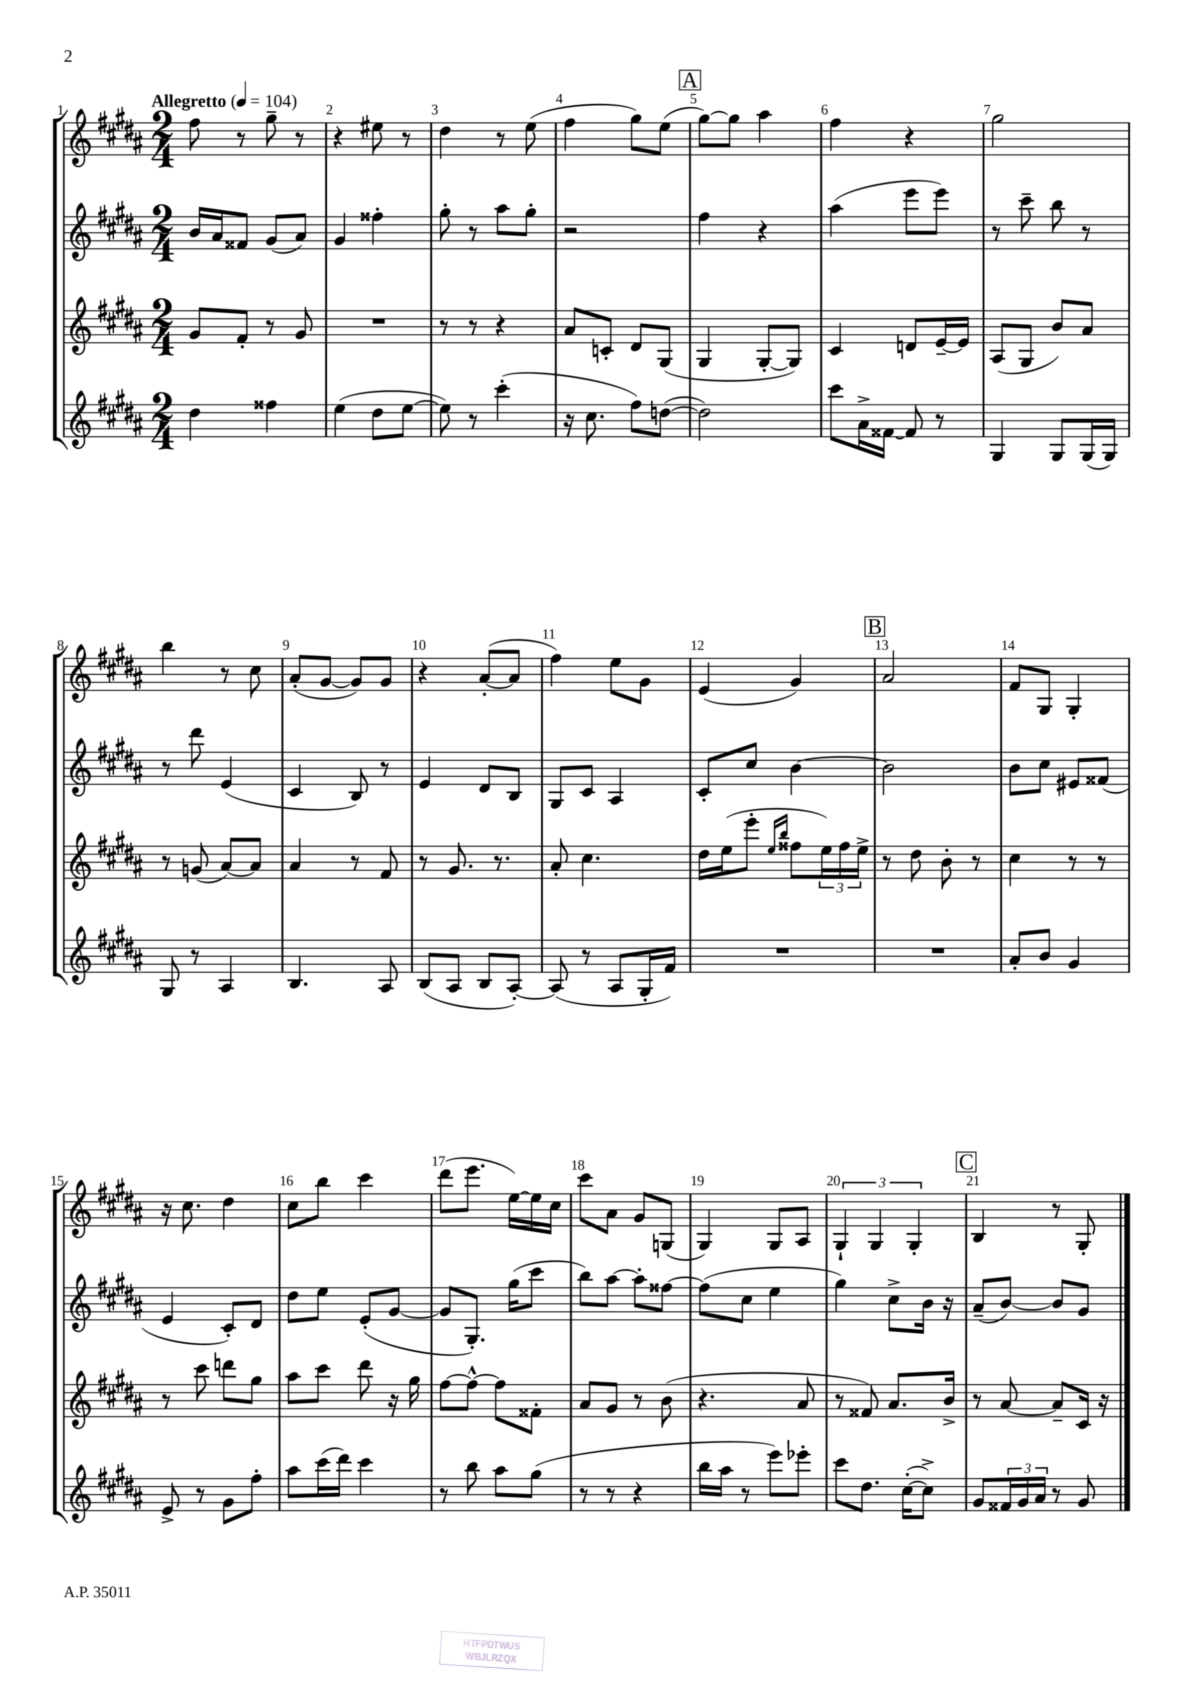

**kern	**kern	**kern	**kern
*staff4	*staff3	*staff2	*staff1
*clefG2	*clefG2	*clefG2	*clefG2
*k[f#c#g#d#a#]	*k[f#c#g#d#a#]	*k[f#c#g#d#a#]	*k[f#c#g#d#a#]
*M2/4	*M2/4	*M2/4	*M2/4
*MM104	*MM104	*MM104	*MM104
4dd#\	8g#/L	16b/LL	8ff#\
.	.	16a#/J	.
.	8f#'/J	8f##/J	8r
4ff##\	8r	(8g#/L	8gg#~\
.	8g#/	8a#/J)	8r
=	=	=	=
(4ee\	2r	4g#/	4r
8dd#\L	.	4ff##'\	8ee#\
[8ee\J	.	.	8r
=	=	=	=
8ee\])	8r	8gg#'\	4dd#\
8r	8r	8r	.
(4ccc#'\	4r	8aa#\L	8r
.	.	8gg#'\J	(8ee\
=	=	=	=
16r	8a#/L	2r	4ff#\
8.cc#\	.	.	.
.	8c'/J	.	.
8ff#\L)	8d#/L	.	8gg#\L)
([8dd\J	(8G#/J	.	(8ee\J
=	=	=	=
2dd\])	4G#/	4ff#\	[8gg#\L)
.	.	.	8gg#\]J
.	[8G#'/L	4r	4aa#\
.	8G#/]J)	.	.
=	=	=	=
8ccc#\L	4c#/	(4aa#\	4ff#\
16a#^\L	.	.	.
[16f##\JJ	.	.	.
8f##/]	8d/L	8eee\L	4r
8r	[16e~/L	8eee\J)	.
.	16e/]JJ	.	.
=	=	=	=
4G#/	(8A#/L	8r	2gg#\
.	8G#/J	8ccc#~\	.
8G#/L	8b/L)	8bb\	.
(16G#/L	8a#/J	8r	.
16G#/JJ)	.	.	.
=	=	=	=
8G#/	8r	8r	4bb\
8r	(8g/	8ddd#\	.
4A#/	[8a#/L)	(4e/	8r
.	8a#/]J	.	8cc#\
=	=	=	=
4.B/	4a#/	4c#/	(8a#'/L
.	.	.	[8g#/J
.	8r	8B/)	8g#/]L)
8A#/	8f#/	8r	8g#/J
=	=	=	=
(8B/L	8r	4e/	4r
8A#/J	8.g#/	.	.
8B/L	.	8d#/L	([8a#'/L
.	8.r	.	.
[8A#'/J)	.	8B/J	8a#/]J
=	=	=	=
(8A#/]	8a#'/	8G#/L	4ff#\)
8r	4.cc#\	8c#/J	.
8A#/L	.	4A#/	8ee\L
16G#'/L	.	.	8g#\J
16f#/JJ)	.	.	.
=	=	=	=
2r	16dd#\LL	8c#'/L	(4e/
.	(16ee\J	.	.
.	8eee'\J	8cc#/J	.
.	16qqee/LL	.	.
.	16qqbb/JJ	.	.
.	8ff##\L	[4b\	4g#/)
.	24ee\L)	.	.
.	24ff##\	.	.
.	24ee^\JJ	.	.
=	=	=	=
2r	8r	2b\]	2a#/
.	8dd#\	.	.
.	8b'\	.	.
.	8r	.	.
=	=	=	=
8a#'/L	4cc#\	8b\L	8f#/L
8b/J	.	8cc#\J	8G#/J
4g#/	8r	8e#/L	4G#'/
.	8r	(8f##/J	.
=	=	=	=
8e^/	8r	4e/	16r
.	.	.	8.cc#\
8r	8ccc#\	.	.
8g#\L	8ddd\L	8c#'/L)	4dd#\
8ff#'\J	8gg#\J	8d#/J	.
=	=	=	=
8aa#\L	8aa#\L	8dd#\L	8cc#\L
(16ccc#\L	8ccc#\J	8ee\J	8bb\J
16ddd#\JJ)	.	.	.
4ccc#\	8ddd#\	(8e'/L	4ccc#\
.	16r	[8g#/J	.
.	16gg#\	.	.
=	=	=	=
8r	[8ff#\L	8g#/]L	(8ddd#\L
8bb\	8ff#^^\_J	8.G#'/J)	8.eee\J
8aa#\L	8ff#\]L	.	.
.	.	(16gg#\LK	[16ee\LL)
(8gg#\J	8f##'\J	8ccc#\J	16ee\]
.	.	.	16cc#\JJ
=	=	=	=
8r	8a#/L	8bb\L)	8ccc#\L
8r	8g#/J	[8aa#\J	8a#\J
4r	8r	8aa#'\]L	8g#/L
.	(8b\	[8ff##\J	(8G/J
=	=	=	=
16bb\LL	4.r	(8ff##\]L	4G#/)
16aa#\JJ	.	.	.
8r	.	8cc#\J	.
8eee\L)	.	4ee\	8G#/L
8eee-'\J	8a#/	.	8A#/J
=	=	=	=
8ccc#\L	8r	4gg#\)	6G#`/
8.dd#\J	8f##/)	.	.
.	.	.	6G#/
.	8.a#/L	8cc#^\L	.
([16cc#'\LK	.	.	.
.	.	.	6G#'/
8cc#^\]J)	.	16b\Jk	.
.	16b^/Jk	16r	.
=	=	=	=
8g#/L	8r	(8a#~/L	4B/
24f##/L	[8a#/	[8b/J)	.
24g#/	.	.	.
24a#/JJ	.	.	.
8r	8a#~/]L	8b/]L	8r
8g#/	16c#/Jk	8g#/J	8G#'/
.	16r	.	.
==	==	==	==
*-	*-	*-	*-
